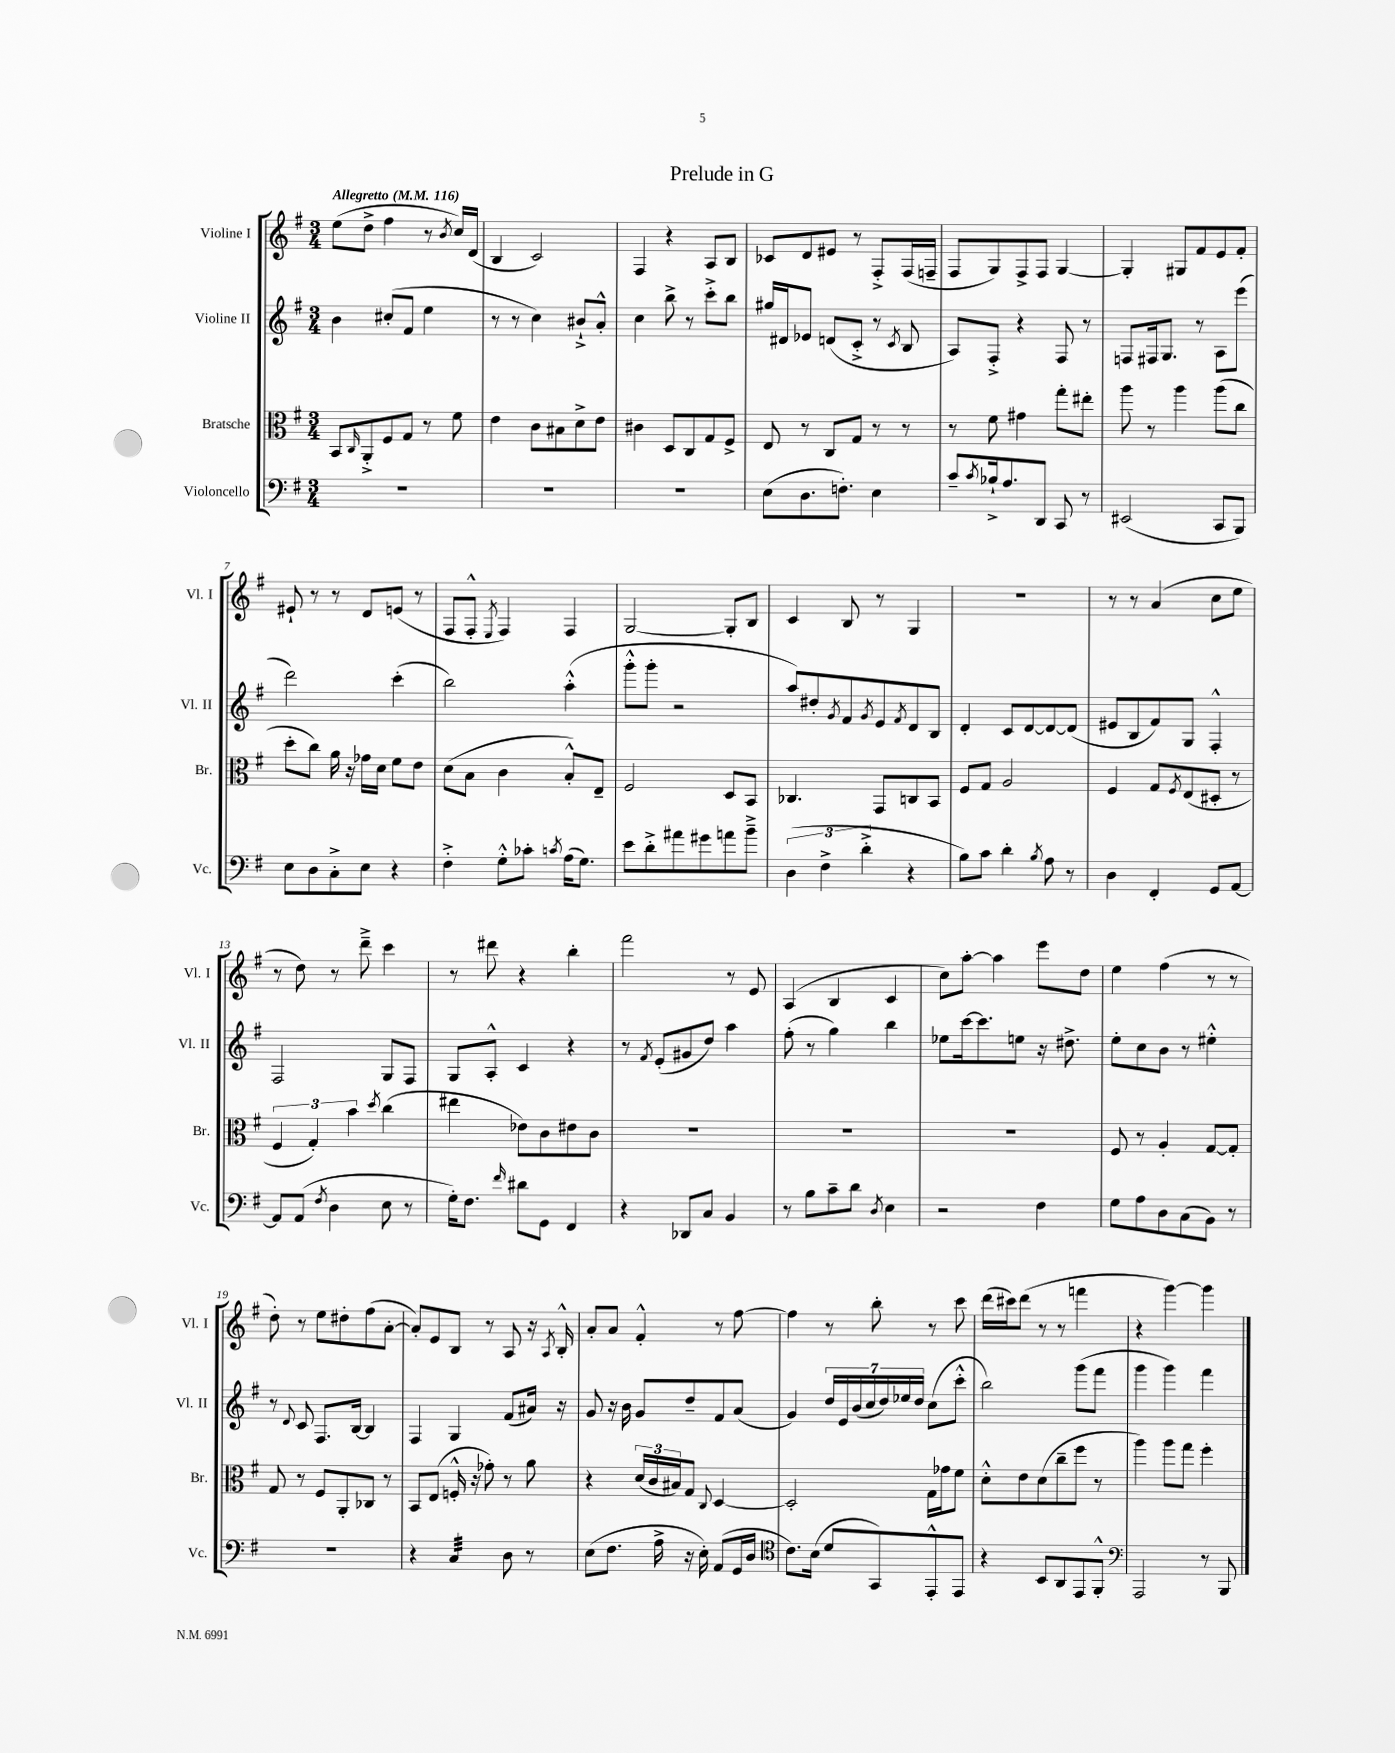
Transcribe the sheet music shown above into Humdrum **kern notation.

**kern	**kern	**kern	**kern
*staff4	*staff3	*staff2	*staff1
*clefF4	*clefC3	*clefG2	*clefG2
*k[f#]	*k[f#]	*k[f#]	*k[f#]
*M3/4	*M3/4	*M3/4	*M3/4
*MM116	*MM116	*MM116	*MM116
2.r	8BB/L	4b\	(8ee\L
.	16qqC/	.	.
.	8AA'^/	.	8dd^\J
.	8F#/	(8cc#'/L	4ff#\
.	8G/J	8f#/J	.
.	8r	4ee\	8r
.	.	.	8qb/
.	8f#\	.	16cc/LL)
.	.	.	(16d/JJ
=	=	=	=
2.r	4e\	8r	4B/
.	.	8r	.
.	8c\L	4cc\)	2c/)
.	8B#\	.	.
.	8d^\	8b#`^/L	.
.	8e\J	8a'^^/J	.
=	=	=	=
2.r	4c#\	4cc\	4F#/
.	8D/L	8bb^\	4r
.	8C/	8r	.
.	8G/	8ccc'^\L	8A/L
.	8F#^/J	8bb\J	8B/J
=	=	=	=
(8E\L	8E/	16gg#/LL	8c-/L
.	.	16d#/J	.
8.D\	8r	8e-/J	8d/
.	8C/L	(8d/L	8e#/J
8.F'\J)	.	.	.
.	8G/J	8c'^/J	8r
4E\	8r	8r	8F#'^/L
.	.	8qc/	.
.	8r	8B/	(16F#/L
.	.	.	16F~/JJ
=	=	=	=
8c~/L	8r	8A/L)	8F#/L
8qc/	.	.	.
16B-`^/k	8f#\	8F#'^/J	8G/)
8.A/	.	.	.
.	4g#\	4r	8F#^/
8DD/J	.	.	8F#/J
8CC/	8gg'\L	8F#/	[4G/
8r	8ee#'\J	8r	.
=	=	=	=
(2EE#/	8aa\	8F/L	4G'/]
.	8r	16F#/k	.
.	.	8.G/J	.
.	4aa\	.	8G#/L
.	.	8r	8f#/
8CC/L	(8aa\L	8A\L	8e/
8BBB/J)	8cc\J	(8eee\J	8f#'/J
=	=	=	=
8E\L	8dd'\L	2ddd\)	8e#`/
8D\	8cc\J)	.	8r
8C'^\	16a\	.	8r
.	16r	.	.
8E\J	16g-\LL	.	8d/L
.	16d\JJ	.	.
4r	8f#\L	(4ccc'\	(8e/J
.	8e\J	.	8r
=	=	=	=
4F#'^\	(8d\L	2bb\)	8F#/L
.	8B\J	.	8F#'^^/J
.	.	.	8qE/
8G'^^\L	4c\	.	4F#/)
8c-'\J	.	.	.
8qc/	.	.	.
(16A\LK	8B'^^/L)	(4aa'^^\	4F#/
8.G\J)	.	.	.
.	8E~/J	.	.
=	=	=	=
8e\L	2F#/	8ggg'^^\L	[2G/
8d'^\	.	8ggg'\J	.
8a#\	.	2r	.
8g#\	.	.	.
8a\	8D/L	.	8G'/]L
8b~^\J	8BB/J	.	8B/J
=	=	=	=
(6D\	4.C-/	8aa/L)	4c/
.	.	8dd#'/	.
6F#^\	.	.	.
.	.	8qg/	.
.	.	8f#/	8B/
6d'^\	.	.	.
.	.	8qg/	.
.	8GG/L	8e/	8r
.	.	8qf#/	.
4r	8C/	8d/	4G/
.	8BB/J	8B/J	.
=	=	=	=
8B\L)	8F#/L	4d'/	2.r
8c\J	8G/J	.	.
4d'\	2A/	8c/L	.
.	.	[8d/	.
8qB/	.	.	.
8A\	.	8d/_	.
8r	.	(8d/]J	.
=	=	=	=
4D\	4F#/	8e#/L	8r
.	.	8B/	8r
4FF#'/	8G/L	8f#/)	(4a/
.	8qF#/	.	.
.	(8E/	8G/J	.
8GG/L	8D#'/J	4F#'^^/	8cc\L
[8AA/J	8r	.	8ee\J
=	=	=	=
8AA/]L	6F#/	2F#/	8r
(8AA/J	.	.	8dd\)
.	6G'/)	.	.
8qF#/	.	.	.
4D\	.	.	8r
.	6b\	.	.
.	.	.	8ddd~^\
.	8qdd/	.	.
8E\	(4cc\	8G/L	4ccc\
8r	.	8F#/J	.
=	=	=	=
16G'\LK)	4ee#\	8G/L	8r
8.F#\J	.	.	.
.	.	8A'^^/J	8ddd#\
16qqf#/	.	.	.
8d#\L	8e-\L)	4c/	4r
8GG\J	8c\	.	.
4FF#/	8e#\	4r	4bb'\
.	8c\J	.	.
=	=	=	=
4r	2.r	8r	2fff#\
.	.	8qf#/	.
.	.	(8e'/L	.
8DD-/L	.	8g#/	.
8C/J	.	8dd/J)	.
4BB/	.	4aa\	8r
.	.	.	8e/
=	=	=	=
8r	2.r	(8ff#'\	(4A/
8B\L	.	8r	.
8c~\	.	4gg\)	4B/
8d\J	.	.	.
8qD/	.	.	.
4E\	.	4bb\	4c/
=	=	=	=
2r	2.r	8ee-\L	8cc\L)
.	.	[16ccc\k	[8aa'\J
.	.	8.ccc\]	.
.	.	.	4aa\]
.	.	8ee\J	.
4F#\	.	16r	8eee\L
.	.	8.dd#^\	.
.	.	.	8dd\J
=	=	=	=
8G\L	8F#/	8ee'\L	4ee\
8A\	8r	8cc\	.
8D\	4A'/	8b\J	(4ff#\
(8C\	.	8r	.
8BB\J)	[8G/L	4ee#'^^\	8r
8r	8G'/]J	.	8r
=	=	=	=
2.r	8G/	8r	8dd'\)
.	.	8qqd/	.
.	8r	8c/	8r
.	8F#/L	8.F#/L	8ee\L
.	8AA'/	.	8dd#'\
.	.	[16B/Jk	.
.	8C-/J	4B/]	(8ff#\
.	8r	.	[8a'\J
=	=	=	=
4r	8BB/L	4F#/	8a'/]L)
.	(8E/J	.	8e/
4C/	16F'^^/	4G/	8B/J
.	16r	.	.
.	8g-'\)	.	8r
8D\	8r	(8f#/L	8A/
8r	8a\	16a#/Jk)	16r
.	.	.	8qA/
.	.	16r	16B'^^/
=	=	=	=
(8E\L	4r	8g/	8a'/L
8.F#\J	.	16r	8a/J
.	.	16b\	.
.	(24d/LL	8g/L	4f#'^^/
.	24c/	.	.
16A^\	.	.	.
.	24B#/J)	.	.
16r	8G/J	8dd~/	.
16E'\)	.	.	.
.	8qqC/	.	.
(8AA/L	[4D/	8f#/	8r
16GG/L	.	(8a/J	[8ff#\
16D/JJ	.	.	.
=	=	=	=
*clefC4	*	*	*
8.c\L)	2D'/]	4g/)	4ff#\]
(16B\Jk	.	.	.
8d/L	.	28dd/LL	8r
.	.	28e/	.
.	.	(28b/	.
.	.	28cc/	.
8GG/)	.	.	8bb'\
.	.	28dd/)	.
.	.	28ee-/	.
.	.	28dd/JJ	.
8EE'^^/	16G\LL	(8cc\L	8r
.	16g-\J	.	.
8EE/J	8f#\J	8ccc'^^\J	8ccc\
=	=	=	=
4r	8d'^^\L	2bb\)	(16ddd\LL
.	.	.	16ccc#\J)
.	8e\	.	(8ddd\J
8BB/L	(8d\	.	8r
8AA/	8cc~\	.	8r
8EE/	8ff#\J	(8ggg\L	4fff\
8FF#'^^/J	8r	8fff#\J	.
=	=	=	=
*clefF4	*	*	*
2AAA/	4aa\)	4ggg\	4r
.	8aa\L	4ggg\)	[4ggg\)
.	8gg\J	.	.
8r	4ff#'\	4fff#\	4ggg\]
8BBB/	.	.	.
==	==	==	==
*-	*-	*-	*-
